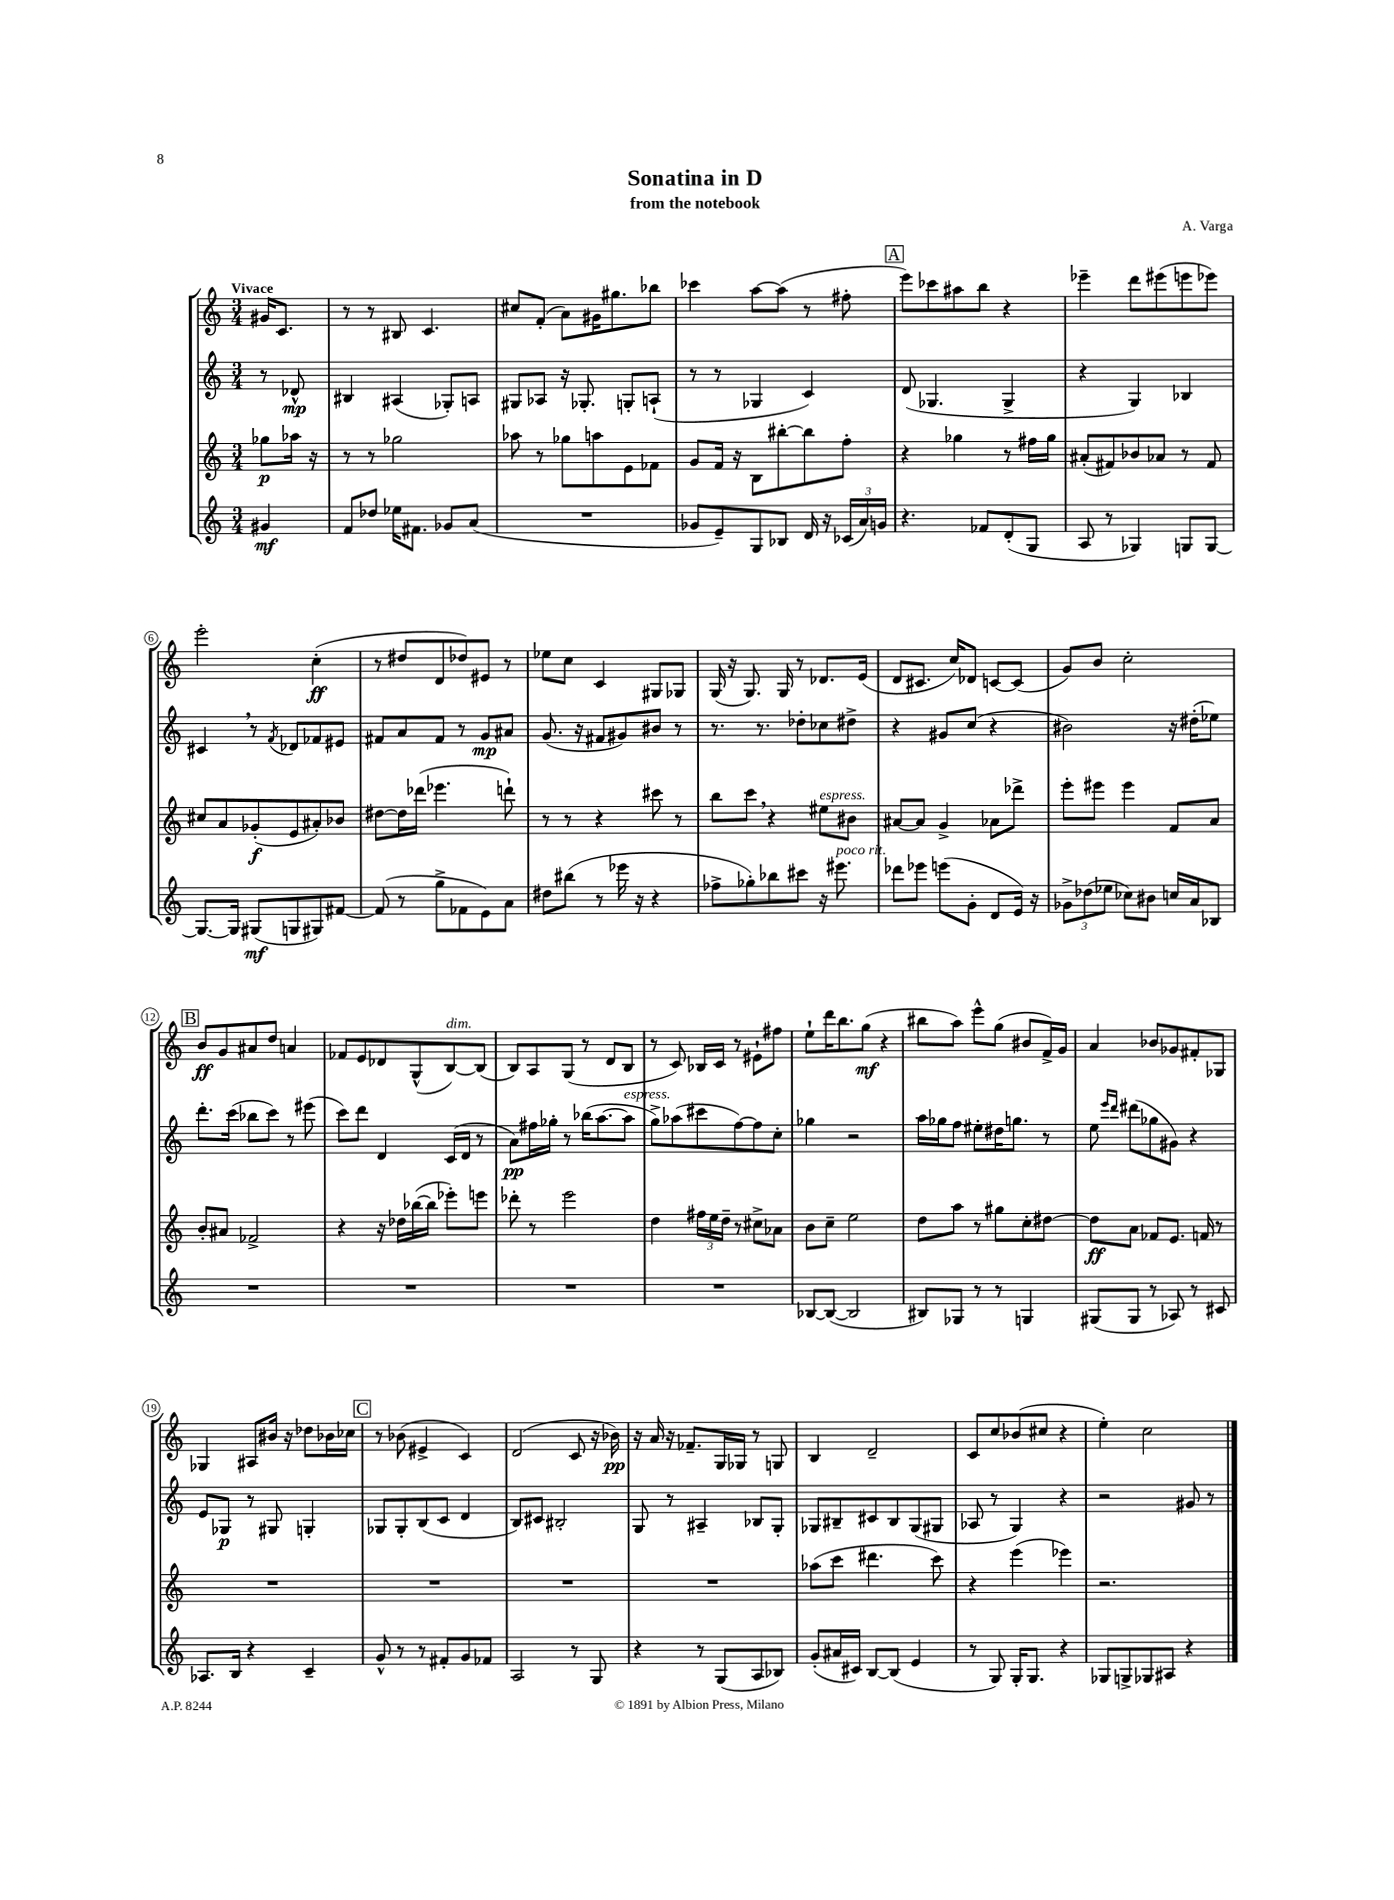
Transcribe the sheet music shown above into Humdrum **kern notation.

**kern	**dynam	**kern	**dynam	**kern	**dynam	**kern	**dynam
*part4	*part4	*part3	*part3	*part2	*part2	*part1	*part1
*staff4	*staff4	*staff3	*staff3	*staff2	*staff2	*staff1	*staff1
*clefG2	*	*clefG2	*	*clefG2	*	*clefG2	*
*k[]	*	*k[]	*	*k[]	*	*k[]	*
*M3/4	*	*M3/4	*	*M3/4	*	*M3/4	*
=	=	=	=	=	=	=	=
!	!	!	!	!	!	!LO:TX:a:B:t=Vivace	!
4g#X/	mf	8gg-X\L	p	8r	.	16g#X/KL	.
.	.	.	.	.	.	8.c/J	.
.	.	16aa-X\Jk	.	8d-X^^/	mp	.	.
.	.	16r	.	.	.	.	.
=1	=1	=1	=1	=1	=1	=1	=1
8f/L	.	8r	.	4B#X/	.	8r	.
8dd-X/J	.	8r	.	.	.	8r	.
16ee-X\KL	.	2gg-X\	.	(4A#X/	.	8B#X/	.
8.f#X\J	.	.	.	.	.	.	.
.	.	.	.	.	.	4.c/	.
8g-X/L	.	.	.	8G-X'/L)	.	.	.
(8a/J	.	.	.	8An/J	.	.	.
=2	=2	=2	=2	=2	=2	=2	=2
2.r	.	8aa-X\	.	8G#X/L	.	8cc#X/L	.
.	.	8r	.	8A-X/J	.	(8f'/J	.
.	.	8gg-X\L	.	16r	.	8a\L)	.
.	.	.	.	8.G-X'/	.	.	.
.	.	8aan\	.	.	.	16g#X\K	.
.	.	.	.	.	.	8.gg#X\	.
.	.	8e\	.	8Gn'/L	.	.	.
.	.	8f-X\J	.	(8An`/J	.	8bb-X\J	.
=3	=3	=3	=3	=3	=3	=3	=3
8g-X/L	.	8g/L	.	8r	.	4ccc-X\	.
8e~/)	.	16f/Jk	.	8r	.	.	.
.	.	16r	.	.	.	.	.
8G/	.	8B\L	.	4G-X/	.	[8aa\L	.
8B-X/J	.	[8bb#X'\	.	.	.	(8aa\J]	.
16d/	.	8bb#\]	.	4c/)	.	8r	.
16r	.	.	.	.	.	.	.
(24c-X/LL	.	8ff'\J	.	.	.	8ff#X'\	.
24a/)	.	.	.	.	.	.	.
24gn/JJ	.	.	.	.	.	.	.
!!LO:REH:place=s1:t=A
=4	=4	=4	=4	=4	=4	=4	=4
4.r	.	4r	.	(8d/	.	8eee\L)	.
.	.	.	.	4.G-X/	.	8ccc-X\	.
.	.	4gg-X\	.	.	.	8aa#X\	.
8f-X/L	.	.	.	.	.	8bb\J	.
(8d'/	.	8r	.	4G-^/	.	4r	.
8G/J	.	16ff#X\LL	.	.	.	.	.
.	.	16gg-\JJ	.	.	.	.	.
=5	=5	=5	=5	=5	=5	=5	=5
8A/	.	(8a#X'/L	.	4r	.	4eee-X~\	.
8r	.	8f#X/)	.	.	.	.	.
4G-X/)	.	8b-X/	.	4G/)	.	8ddd\L	.
.	.	8a-X/J	.	.	.	(8eee#X\	.
8Gn/L	.	8r	.	4B-X/	.	8eeen\	.
[8G/J	.	8f#/	.	.	.	8eee-X\J)	.
!!LO:LB:g=z
=6	=6	=6	=6	=6	=6	=6	=6
8.G/L_	.	8cc#X/L	.	4c#X,/	.	2eee'\	.
.	.	8a/	.	.	.	.	.
16G/Jk]	.	.	.	.	.	.	.
(8G#X/L	mf	(8g-X'/	f	8r	.	.	.
.	.	.	.	8qf/	.	.	.
8Gn/	.	8e/	.	8d-X/L	.	.	.
8G#X/)	.	8a#X'/)	.	8f-X/	.	(4cc'\	ff
[8f#X/J	.	8b-X/J	.	8e#X/J	.	.	.
=7	=7	=7	=7	=7	=7	=7	=7
(8f#/]	.	[8dd#X\L	.	8f#X/L	.	8r	.
8r	.	16dd#\L]	.	8a/	.	8dd#X/L	.
.	.	(16ddd-X\JJ	.	.	.	.	.
8gg^\L	.	4.eee-X\	.	8f#/J	.	8d/	.
8f-X\	.	.	.	8r	.	8dd-X/)	.
8e\)	.	.	.	8g/L	mp	8e#X/J	.
8a\J	.	8dddn`\)	.	8a#X/J	.	8r	.
=8	=8	=8	=8	=8	=8	=8	=8
8dd#X\L	.	8r	.	(8.g/	.	8ee-X\L	.
(8bb#X\J	.	8r	.	.	.	8cc\J	.
.	.	.	.	16r	.	.	.
8r	.	4r	.	8f#X/L	.	4c/	.
16eee-X\	.	.	.	8g#X/)	.	.	.
16r	.	.	.	.	.	.	.
4r	.	8ccc#X\	.	8b#X/J	.	8G#X/L	.
.	.	8r	.	8r	.	8G-X/J	.
=9	=9	=9	=9	=9	=9	=9	=9
8ff-X^\L	.	8bb\L	.	8.r	.	(16G/	.
.	.	.	.	.	.	16r	.
8gg-X'\)	.	8ccc,\J	.	.	.	8.G/)	.
.	.	.	.	8.r	.	.	.
8bb-X\	.	4r	.	.	.	.	.
.	.	.	.	.	.	16G/	.
8ccc#X\J	.	.	.	8dd-X'\L	.	8r	.
!	!	!LO:TX:a:i:t=espress.	!	!	!	!	!
16r	.	8ee#X\L	.	8cc-X\	.	8.d-X/L	.
!LO:TX:a:i:t=poco rit.	!	!	!	!	!	!	!
8.eee#X\	.	.	.	.	.	.	.
.	.	8b#X\J	.	8dd#X^\J	.	.	.
.	.	.	.	.	.	(16e/Jk	.
=10	=10	=10	=10	=10	=10	=10	=10
8ddd-X\L	.	[8a#X/L	.	4r	.	8d/L	.
8eee-X\J	.	8a#/J]	.	.	.	8.c#X/J	.
(8eeen\L	.	4g^/	.	8g#X/L	.	.	.
.	.	.	.	.	.	16cc/KL)	.
8g'\J	.	.	.	(8cc/J	.	8d-X/J	.
8d/L	.	8a-X\L	.	4r	.	[8cn/L	.
16e/Jk)	.	8ddd-X^\J	.	.	.	(8c/J]	.
16r	.	.	.	.	.	.	.
=11	=11	=11	=11	=11	=11	=11	=11
12g-X^\L	.	8eee'\L	.	2b#X\)	.	8g/L)	.
(12dd-X\	.	.	.	.	.	.	.
.	.	8eee#X\J	.	.	.	8b/J	.
12ee-X\J	.	.	.	.	.	.	.
8cc-X\L)	.	4eee#\	.	.	.	2cc'\	.
8b#X\J	.	.	.	.	.	.	.
16ccn/LL	.	8f/L	.	16r	.	.	.
16a/J	.	.	.	(16dd#X'\KL	.	.	.
8B-X/J	.	8a/J	.	8ee-X\J)	.	.	.
!!LO:LB:g=z
!!LO:REH:place=s1:t=B
=12	=12	=12	=12	=12	=12	=12	=12
2.r	.	8b'/L	.	8.ddd'\L	.	8b/L	ff
.	.	8a#X/J	.	.	.	8g/	.
.	.	.	.	(16ccc\Jk	.	.	.
.	.	2f-X^/	.	8bb-X\L	.	8a#X/	.
.	.	.	.	8ccc\J)	.	8dd/J	.
.	.	.	.	8r	.	4an/	.
.	.	.	.	(8eee#X\	.	.	.
=13	=13	=13	=13	=13	=13	=13	=13
2.r	.	4r	.	8ccc\L)	.	8f-X/L	.
.	.	.	.	8ddd\J	.	8e/	.
.	.	16r	.	4d/	.	8d-X/	.
.	.	16dd-X\LL	.	.	.	.	.
.	.	([16bb-X\	.	.	.	(8G^^/	.
.	.	16bb-\JJ]	.	.	.	.	.
!	!	!	!	!	!	!LO:TX:a:i:t=dim.	!
.	.	8eee-X'\L)	.	(16c/LL	.	[8B/)	.
.	.	.	.	16d/JJ	.	.	.
.	.	8eeen\J	.	8r	.	(8B/J]	.
=14	=14	=14	=14	=14	=14	=14	=14
2.r	.	8ddd-X'\	.	8a\L)	pp	8B/L)	.
.	.	8r	.	16ff#X\L	.	8A/	.
.	.	.	.	16gg-X'\JJ	.	.	.
.	.	2eee\	.	8r	.	(8G/J	.
.	.	.	.	(16bb-X\KL	.	8r	.
.	.	.	.	[8.aa\	.	.	.
.	.	.	.	.	.	8d/L	.
!	!	!	!	!LO:TX:a:i:t=espress.	!	!	!
.	.	.	.	8aa\J]	.	8B/J	.
=15	=15	=15	=15	=15	=15	=15	=15
2.r	.	4dd\	.	8gg^\L)	.	8r	.
.	.	.	.	(8aa-X\	.	8c/)	.
.	.	24ff#X\LL	.	8ccc#X\	.	16B-X/LL	.
.	.	24ee\	.	.	.	.	.
.	.	.	.	.	.	16c/JJ	.
.	.	24dd~\JJ	.	.	.	.	.
.	.	8r	.	[8ff\)	.	8r	.
.	.	8cc#X^\L	.	8ff\]	.	8e#X`\L	.
.	.	8a-X\J	.	8cc'\J	.	8ff#X\J	.
=16	=16	=16	=16	=16	=16	=16	=16
[8B-X/L	.	8b\L	.	4gg-X\	.	8ee`\L	.
(8B-/J_	.	8cc~\J	.	.	.	16ddd\K	.
.	.	.	.	.	.	8.bb\	.
2B-/]	.	2ee\	.	2r	.	.	.
.	.	.	.	.	.	(8gg\J	mf
.	.	.	.	.	.	4r	.
=17	=17	=17	=17	=17	=17	=17	=17
8B#X/L)	.	8dd\L	.	16aa\LL	.	8bb#X\L	.
.	.	.	.	16gg-X\J	.	.	.
8G-X/J	.	8aa\J	.	8ff\J	.	8aa\J)	.
8r	.	8r	.	8ee#X'\L	.	8eee^^\L	.
8r	.	8gg#X\L	.	16dd#X\K	.	(8gg\J	.
.	.	.	.	8.ggn\J	.	.	.
4Gn/	.	8cc'\	.	.	.	8b#X/L	.
.	.	[8dd#X\J	.	8r	.	16f^/L)	.
.	.	.	.	.	.	16g/JJ	.
=18	=18	=18	=18	=18	=18	=18	=18
(8G#X/L	.	8dd#\L]	ff	8ee\	.	4a/	.
.	.	.	.	16qqeee/LL	.	.	.
.	.	.	.	16qqddd/JJ	.	.	.
8G#/J	.	8a\J	.	(8ddd#X\L	.	.	.
8r	.	8f-X/L	.	8gg-X\	.	8b-X/L	.
8A-X/)	.	8.e/J	.	8g#X\J)	.	8g-X/	.
8r	.	.	.	4r	.	8f#X'/	.
.	.	16fn/	.	.	.	.	.
8c#X/	.	8r	.	.	.	8G-X/J	.
!!LO:LB:g=z
=19	=19	=19	=19	=19	=19	=19	=19
8.A-X/L	.	2.r	.	8e/L	.	4G-X/	.
.	.	.	.	8G-X/J	p	.	.
16B/Jk	.	.	.	.	.	.	.
4r	.	.	.	8r	.	8A#X/L	.
.	.	.	.	8G#X/	.	16b#X/Jk	.
.	.	.	.	.	.	16r	.
4c~/	.	.	.	4Gn'/	.	8dd-X\L	.
.	.	.	.	.	.	16b-X\L	.
.	.	.	.	.	.	16cc-X\JJ	.
!!LO:REH:place=s1:t=C
=20	=20	=20	=20	=20	=20	=20	=20
8g^^/	.	2.r	.	8G-X/L	.	8r	.
8r	.	.	.	8G-'/	.	(8b-X\	.
8r	.	.	.	(8B/	.	4e#X^/	.
8f#X'/L	.	.	.	8c/J	.	.	.
8g/	.	.	.	4d/	.	4c/)	.
8f-X/J	.	.	.	.	.	.	.
=21	=21	=21	=21	=21	=21	=21	=21
2A/	.	2.r	.	8B/L)	.	(2d/	.
.	.	.	.	8c#X/J	.	.	.
.	.	.	.	2B#X'/	.	.	.
8r	.	.	.	.	.	8c/	.
8G/	.	.	.	.	.	16r	.
.	.	.	.	.	.	16b-X\)	pp
=22	=22	=22	=22	=22	=22	=22	=22
4r	.	2.r	.	8G/	.	16r	.
.	.	.	.	.	.	16a/	.
.	.	.	.	8r	.	16r	.
.	.	.	.	.	.	8.f-X~/L	.
8r	.	.	.	4A#X~/	.	.	.
(8G/L	.	.	.	.	.	16G/L	.
.	.	.	.	.	.	16G-X/JJ	.
8A/	.	.	.	8B-X/L	.	8r	.
8B-X/J)	.	.	.	8G'/J	.	8Gn/	.
=23	=23	=23	=23	=23	=23	=23	=23
(8g'/L	.	(8aa-X\L	.	8G-X/L	.	4B/	.
16a#X/L	.	8ccc\J	.	8B#X~/	.	.	.
16c#X/JJ)	.	.	.	.	.	.	.
[8B/L	.	4.ddd#X\	.	8c#X/	.	2d~/	.
(8B/J]	.	.	.	8B#/	.	.	.
4e/	.	.	.	(8G-/	.	.	.
.	.	8ccc\)	.	8G#X/J	.	.	.
=24	=24	=24	=24	=24	=24	=24	=24
8r	.	4r	.	8A-X/	.	8c/L	.
8G/)	.	.	.	8r	.	8cc/	.
16G'/KL	.	(4eee\	.	4G/)	.	(8b-X/	.
8.G/J	.	.	.	.	.	.	.
.	.	.	.	.	.	8cc#X/J	.
4r	.	4eee-X\)	.	4r	.	4r	.
=25	=25	=25	=25	=25	=25	=25	=25
8G-X/L	.	2.r	.	2r	.	4ee'\)	.
8Gn^/	.	.	.	.	.	.	.
8G-X/	.	.	.	.	.	2cc\	.
8A#X/J	.	.	.	.	.	.	.
4r	.	.	.	8g#X/	.	.	.
.	.	.	.	8r	.	.	.
==	==	==	==	==	==	==	==
*-	*-	*-	*-	*-	*-	*-	*-
